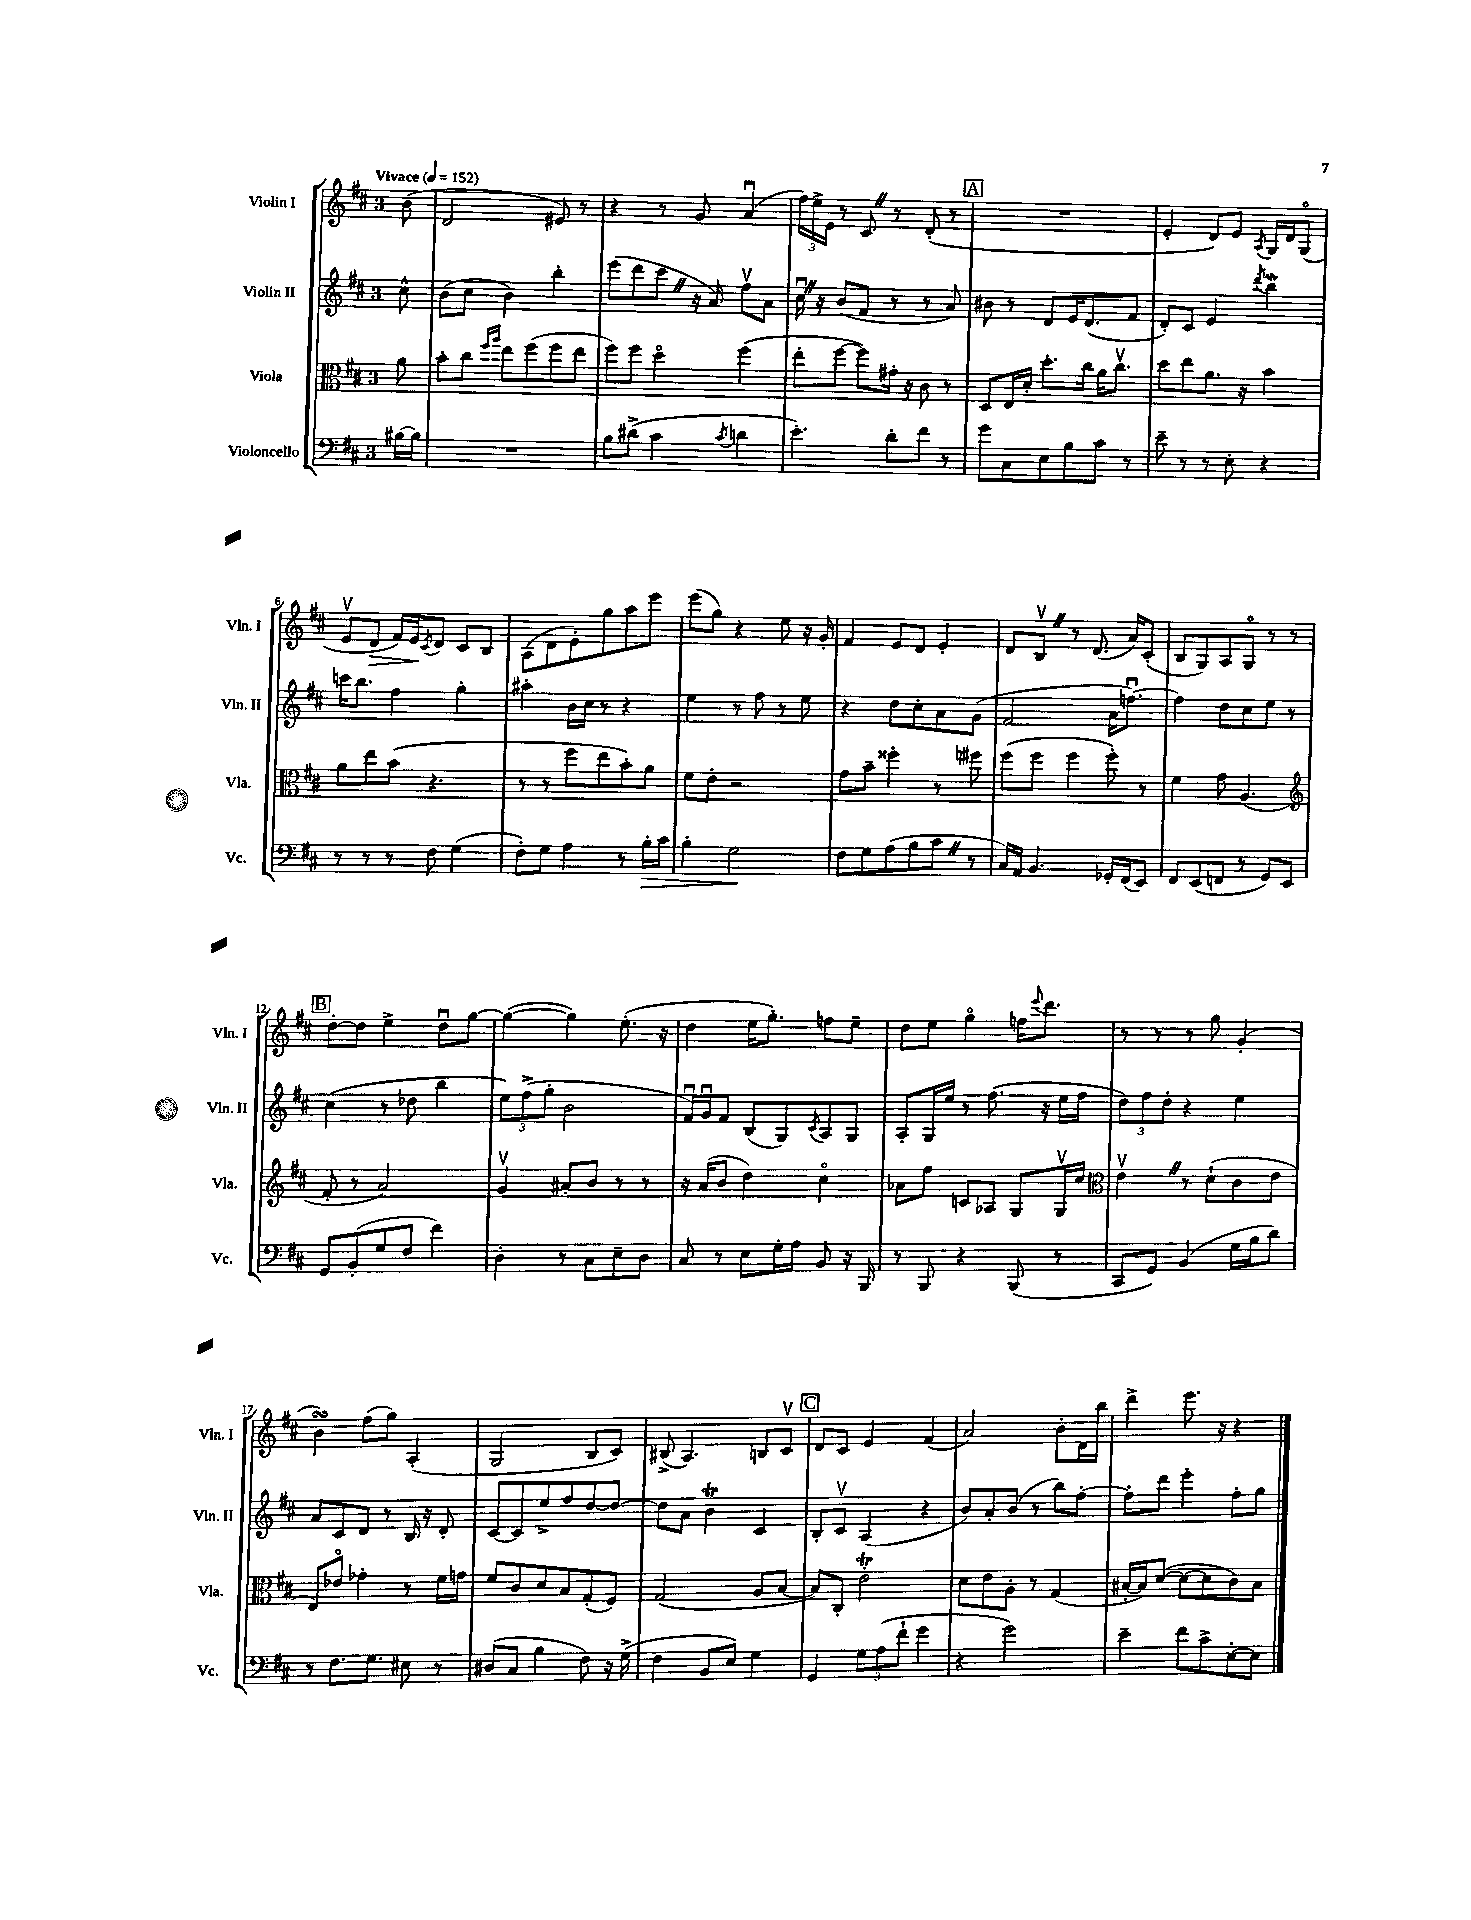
<<
\new StaffGroup <<
\new Staff = "s0" \with { instrumentName = "Violin I" shortInstrumentName = "Vln. I" } {
    \clef treble \key d \major \once \override Staff.TimeSignature.style = #'single-digit \time 3/4 \partial 8 \tempo "Vivace" 4 = 152
    b'8( |
    d'2 eis'8) r8 |
    r4 r8 g'8 a'4\downbow( |
    \tuplet 3/2 { fis''16) e''16-> e'16 } r8 cis'8 \once \override BreathingSign.text = \markup { \musicglyph "scripts.caesura.straight" } \breathe r8 d'8-.( r8 |
    \mark \markup { \box "A" } R2. |
    e'4-. d'8) e'8 \acciaccatura { a8 } g16 d'16 g8\flageolet( |
    e'8\upbow d'8\> fis'16) e'16\! \acciaccatura { cis'8 } d'8 cis'8 b8 |
    a8( d'8 e'8-.) g''8 a''8 e'''8 |
    e'''8( g''8) r4 e''8 r16 g'16-. |
    fis'4 e'8 d'8 e'4-. |
    d'8 b8\upbow \once \override BreathingSign.text = \markup { \musicglyph "scripts.caesura.straight" } \breathe r8 d'8.( a'16) cis'8-.( |
    b8 g8) a8 g8\flageolet r8 r8 |
    \mark \markup { \box "B" } d''8~-. d''8 e''4-> d''8\downbow g''8~ |
    g''4~( g''4) e''8.-.( r16 |
    d''4 e''16 g''8.-.) f''8 e''8-- |
    d''8 e''8 g''4\flageolet f''16 \appoggiatura { e'''8 } d'''8. |
    r8 r8 r8 g''8 g'4-.( |
    b'4\turn) fis''8( g''8) a4-.( |
    g2 b8 cis'8) |
    bis8->( a4.) b8 cis'8\upbow |
    \mark \markup { \box "C" } d'8 cis'8 e'4 fis'4( |
    a'2) b'8-. d'16 b''16 |
    d'''4-> e'''8. r16 r4 \bar "|." |
}
\new Staff = "s1" \with { instrumentName = "Violin II" shortInstrumentName = "Vln. II" } {
    \clef treble \key d \major \once \override Staff.TimeSignature.style = #'single-digit \time 3/4 \partial 8
    cis''8-^ |
    b'8( cis''8 b'4) b''4-. |
    e'''8( d'''8 cis'''8 \once \override BreathingSign.text = \markup { \musicglyph "scripts.caesura.straight" } \breathe r16 a'16) fis''8\upbow a'8 |
    cis''16\downbow \once \override BreathingSign.text = \markup { \musicglyph "scripts.caesura.straight" } \breathe r16 b'8( fis'8 r8 r8 a'8) |
    \mark \markup { \box "A" } bis'8 r8 d'8 e'16 d'8.( fis'8 |
    d'8-.) cis'8 e'4 \acciaccatura { d'''8 } b''4\mordent |
    c'''16 b''8. fis''4 g''4-. |
    ais''4-. b'16 cis''16 r8 r4 |
    e''4 r8 fis''8 r8 e''8 |
    r4 d''8 cis''8-. a'8 g'8( |
    fis'2 a'16 f''8.~\downbow) |
    f''4 d''8 cis''8 e''8 r8 |
    \mark \markup { \box "B" } cis''4( r8 des''8 b''4 |
    \tuplet 3/2 { e''8) fis''8->( g''8-. } b'2 |
    fis'16\downbow) g'16\downbow fis'8 b8( g8) \acciaccatura { cis'8 } a8 g8 |
    a8-. g16 e''16 r8 fis''8.( r16 e''16 fis''16 |
    \tuplet 3/2 { d''8) fis''8 d''8-. } r4 e''4 |
    a'8 cis'8 d'8 r8 b16 r16 d'8-. |
    cis'8~ cis'8 e''8-> fis''8 d''8~ d''8~ |
    d''8 a'8 b'4\trill cis'4 |
    \mark \markup { \box "C" } b8-. cis'8\upbow a4( r4 |
    b'8) a'8-. b'8( r8 b''8) fis''8~-. |
    fis''8-. d'''8 e'''4-. fis''8-. g''8 \bar "|." |
}
\new Staff = "s2" \with { instrumentName = "Viola" shortInstrumentName = "Vla." } {
    \clef alto \key d \major \once \override Staff.TimeSignature.style = #'single-digit \time 3/4 \partial 8
    a'8 |
    b'8-. cis''8 \grace { fis''16 a''16 } e''8 fis''8( fis''8 e''8 |
    fis''8) fis''8 d''4\flageolet fis''4( |
    e''8-. fis''8~ fis''8) gis'16-. r16 cis'8 r8 |
    \mark \markup { \box "A" } d8 e16 d'16-. d''8.-. cis''16 a'16 cis''8.\upbow |
    d''8 e''8 a'8. r16 b'4 |
    a'8 e''8 b'8( r4. |
    r8 r8 fis''8 e''8 b'8-.) a'8 |
    fis'8 e'8-. r2 |
    g'8 b'8-- fisis''4-. r8 fis''8 |
    fis''8( fis''8 fis''4 fis''8-.) r8 |
    fis'4 g'8 a4.( |
    \mark \markup { \box "B" } \clef treble fis'8-. r8 a'2) |
    g'4\upbow ais'8-. b'8 r8 r8 |
    r16 a'16( b'8 d''4) cis''4\flageolet |
    aes'8 fis''8 c'8 aes8 g8 g16\upbow cis''16 |
    \clef alto e'4\upbow \once \override BreathingSign.text = \markup { \musicglyph "scripts.caesura.straight" } \breathe r8 d'8-!( cis'8 e'8 |
    e8) ees'8\flageolet ges'4-. r8 fis'16 g'16 |
    fis'8 cis'8 d'8 b8 g8-.( fis8) |
    g2( a8 b8~ |
    \mark \markup { \box "C" } b8) cis8-. e'2-.\trill |
    d'8 e'8 a8-. r8 g4( |
    bis16~-. bis16) d'8~( d'8~ d'8 cis'8) bis8 \bar "|." |
}
\new Staff = "s3" \with { instrumentName = "Violoncello" shortInstrumentName = "Vc." } {
    \clef bass \key d \major \once \override Staff.TimeSignature.style = #'single-digit \time 3/4 \partial 8
    bis16~ bis16 |
    R2. |
    b8 dis'8->( cis'4 \acciaccatura { cis'8 } d'4 |
    e'4.-.) d'8-. fis'8 r8 |
    \mark \markup { \box "A" } g'8 cis8 e8 b8 cis'8 r8 |
    e'8-- r8 r8 e8-. r4 |
    r8 r8 r8 fis8 g4( |
    fis8-.) g8 a4 r8 b16-.\> cis'16 |
    b4-. g2\! |
    fis8 g8 a8( b8 cis'8 \once \override BreathingSign.text = \markup { \musicglyph "scripts.caesura.straight" } \breathe r8 |
    cis16) a,16 b,4. ges,16-. fis,16( e,8) |
    fis,8 e,8( f,8 r8 g,8) e,8 |
    \mark \markup { \box "B" } g,8 b,8-.( g8 fis8 fis'4) |
    d4-. r8 cis8 e8-- d8 |
    cis8 r8 e8 g16-. a16 b,8 r16 b,,16 |
    r8 b,,8 r4 b,,8( r8 |
    cis,8 g,8) b,4( g16 b16 d'8) |
    r8 fis8. g8. eis8 r8 |
    dis8( cis8 b4 fis8) r16 g16->( |
    fis4 b,8 e8) g4 |
    \mark \markup { \box "C" } g,4 \tuplet 3/2 { g8 a8( fis'8-! } g'4 |
    r4 g'2) |
    e'4-- fis'8 cis'8-> e8~-. e8 \bar "|." |
}
>>
>>
